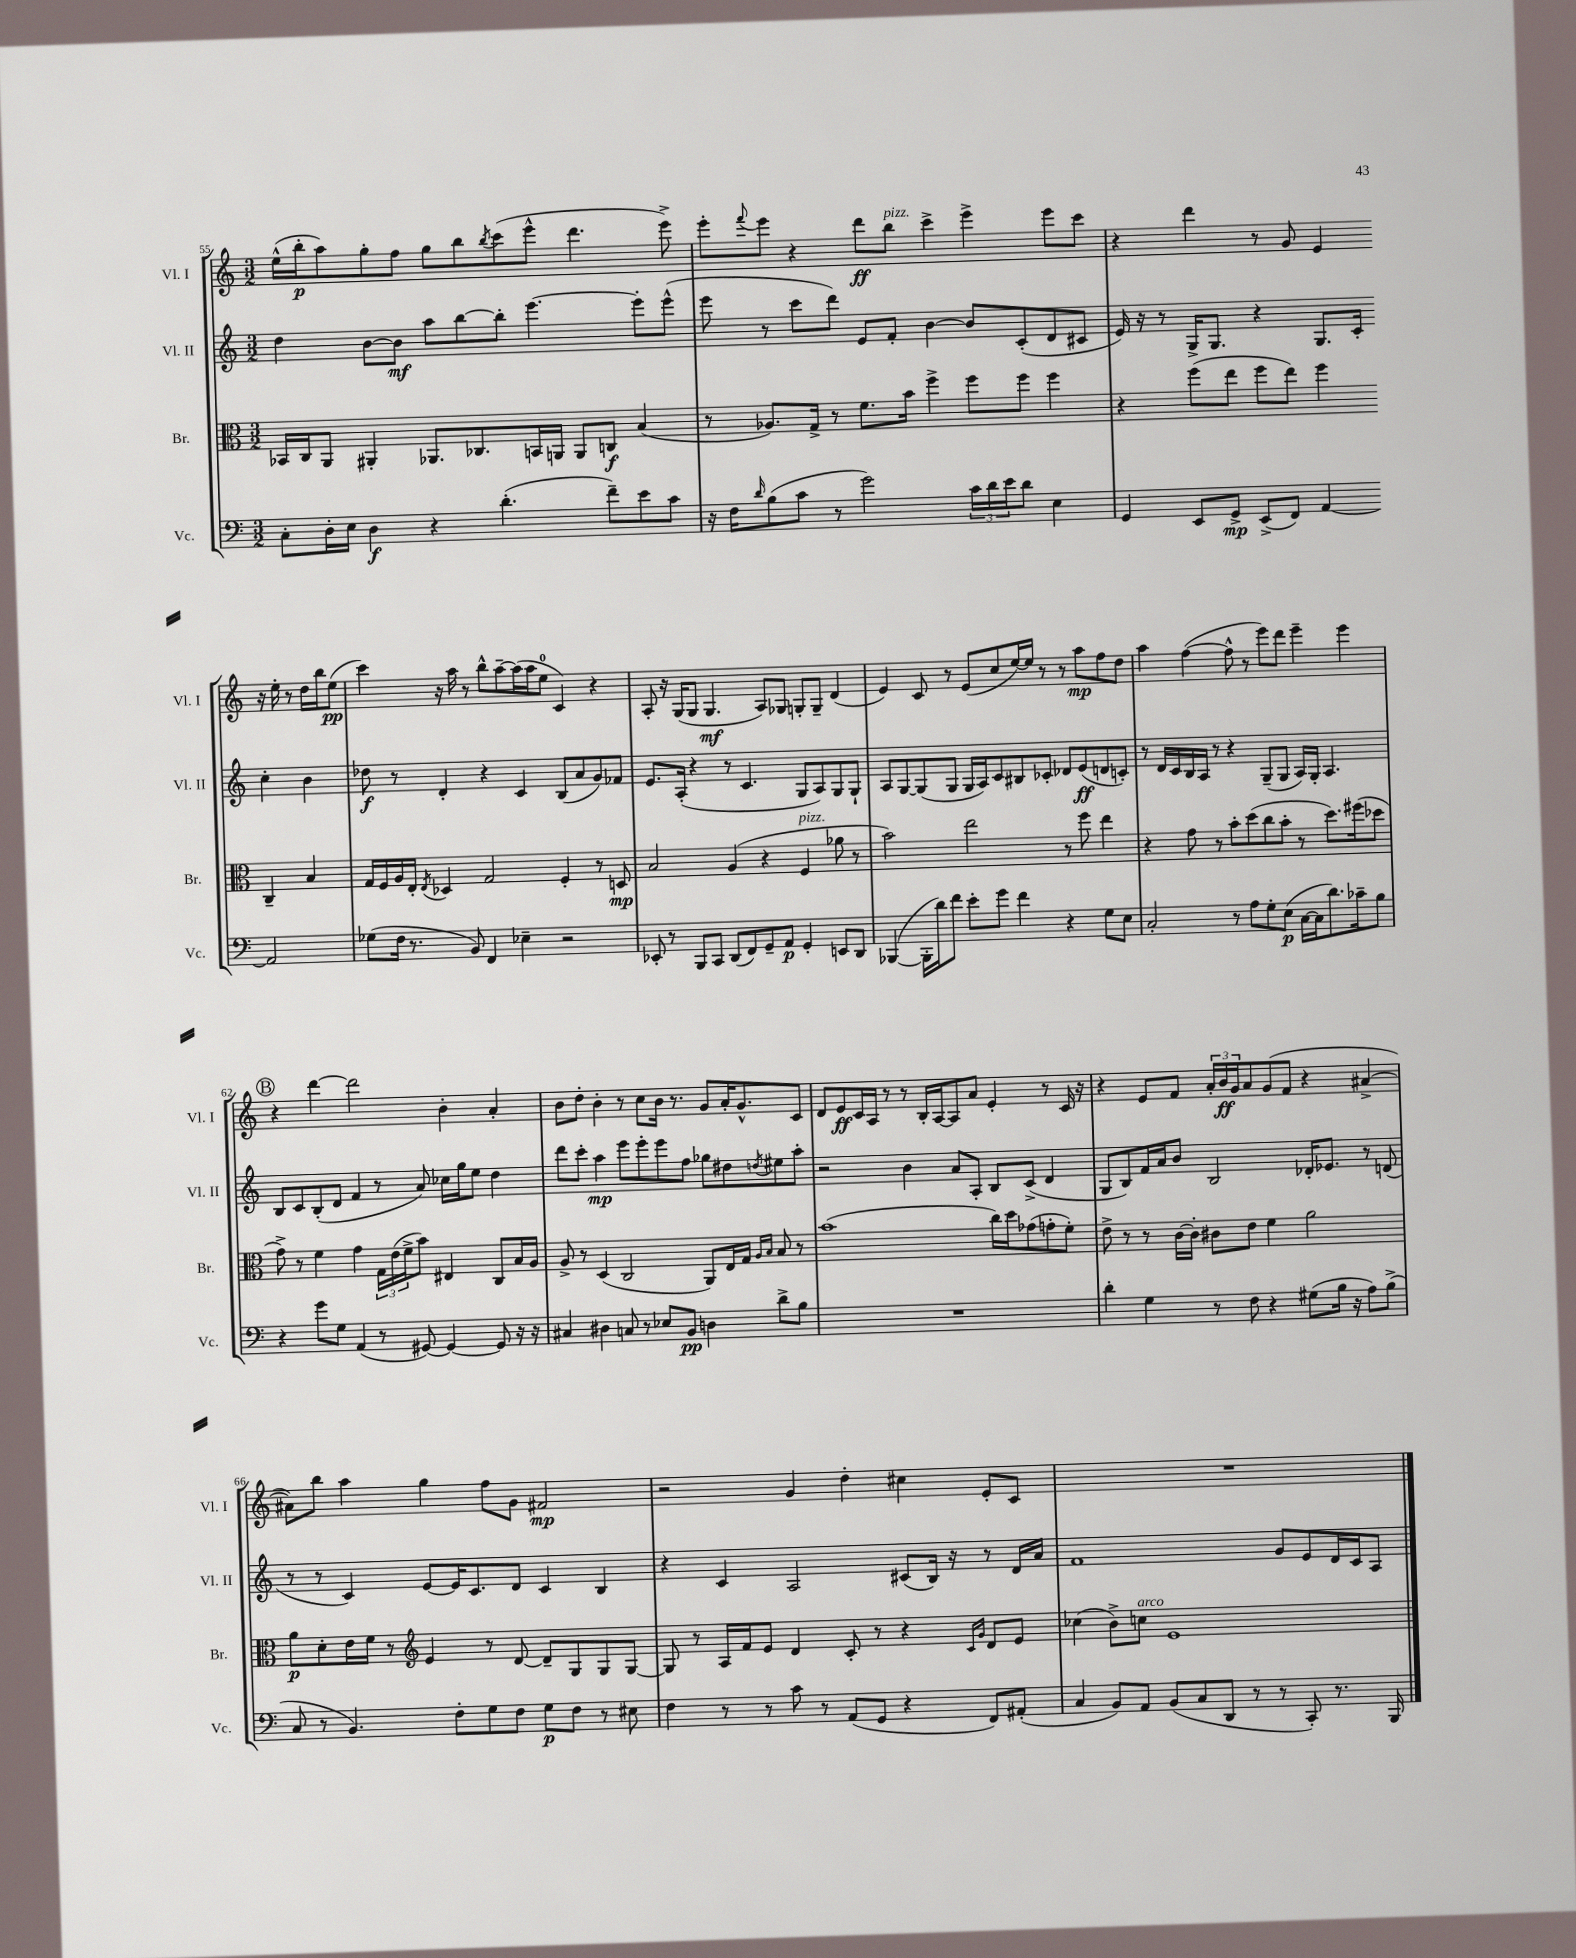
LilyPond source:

<<
\new StaffGroup <<
\new Staff = "s0" \with { instrumentName = "Vl. I" shortInstrumentName = "Vl. I" } {
    \clef treble \key c \major \numericTimeSignature \time 3/2
    e''16-^( b''16-.\p a''8) g''8-. f''8 g''8 b''8 \acciaccatura { b''8 } c'''8( e'''8-^ d'''4. e'''8->) |
    e'''8-. \appoggiatura { f'''8 } e'''8 r4 d'''8\ff b''8^\markup { \italic "pizz." } c'''4-> e'''4-> e'''8 c'''8 |
    r4 d'''4 r8 g'8 e'4 r16 e''16-. r8 d''16 b''16 e''8\pp( |
    c'''4) r16 a''16 r8 b''8-^ a''8~-- a''16( a''16 e''8-0 c'4) r4 |
    a8-. r16 g16( g8 g4.\mf a8) ges8 g8-. g8-- d'4( |
    e'4) c'8 r8 e'8( c''8 e''16~) e''16 r8 r8 a''8\mp f''8 d''8 |
    a''4 f''4~( f''8-^ r8 e'''8) d'''8 e'''4-- e'''4 |
    \mark \markup { \circle "B" } r4 d'''4~ d'''2 b'4-. a'4-. |
    b'8 d''8-. b'4-. r8 c''8 b'16 r8. g'8 a'16-. g'8.-^ c'8 |
    d'8 e'8\ff c'16 a16 r8 r8 b16-. a16~ a8 a'8 e'4-. r8 c'16 r16 |
    r4 e'8 f'8 \tuplet 3/2 { a'16-. b'16\ff g'16 } a'8 g'8( f'8 r4 ais'4~-> |
    ais'8) b''8 a''4 g''4 f''8 g'8 fis'2\mp |
    r2 g'4 d''4-. cis''4 e'8-. c'8 |
    R1. \bar "|." |
}
\new Staff = "s1" \with { instrumentName = "Vl. II" shortInstrumentName = "Vl. II" } {
    \clef treble \key c \major \numericTimeSignature \time 3/2
    d''4 b'8~ b'8\mf a''8 b''8~ b''8-. e'''4.~ e'''8-. e'''8-^( |
    e'''8 r8 c'''8 d'''8) e'8 f'8-. b'4~ b'8 c'8-.( d'8 cis'8 |
    e'16) r16 r8 g16-> g8. r4 g8. c'16-. c''4-. b'4 |
    des''8\f r8 d'4-. r4 c'4 b8( a'8 g'8) fes'8 |
    e'8. a16-.( r4 r8 c'4. g8 a8) g8 g8-! |
    a8 g8~ g8( g8 g16 a16) c'8 bis8 ces'8-. des'8 e'8\ff( d'8 c'8-.) |
    r8 d'16 c'16 b16 a16 r8 r4 g8--( g8 a16) g16-. a4. |
    \mark \markup { \circle "B" } b8 c'8 b8-.( d'8 f'4 r8 a'8) ces''16 g''16 e''8 d''4 |
    d'''8 c'''8-. a''4\mp e'''8 e'''8-. e'''8 f''8 ges''8 dis''8 \acciaccatura { d''8 } eis''8 a''8-. |
    r2 b'4 a'8 a8-. b8 c'8->( d'4 |
    g8 b8) f'16 a'16 b'8 b2 des'16-. ees'8. r8 d'8( |
    r8 r8 c'4) e'8~ e'16 c'8. d'8 c'4 b4 |
    r4 c'4 a2 cis'8( b16) r16 r8 d'16 a'16 |
    f'1 g'8 e'8 d'16 c'16 a8 \bar "|." |
}
\new Staff = "s2" \with { instrumentName = "Br." shortInstrumentName = "Br." } {
    \clef alto \key c \major \numericTimeSignature \time 3/2
    bes,16 c16 a,8 ais,4-. aes,8. ces8. b,16 a,16 a,8 c8\f b4( |
    r8 aes8.) g16-> r8 f'8. b'16 f''4-> f''8 f''8 f''4 |
    r4 f''8( e''8 f''8 e''8) f''4 c4-- b4 |
    g16 f16 a16 e16-. \acciaccatura { e8 } des4 g2 f4-. r8 d8\mp |
    b2 a4( r4 f4^\markup { \italic "pizz." } aes'8 r8 |
    b'2) e''2 r8 f''8 e''4 |
    r4 g'8 r8 b'8-. d''8( c''8 b'8-. r8 d''8.) fis''16( des''8 |
    \mark \markup { \circle "B" } g'8->) r8 f'4 g'4 \tuplet 3/2 { g16 e'16( f'16-> } b'8) eis4 c8 b16 a16 |
    a8-> r8 d4( c2 a,8) e16 g16 \grace { a16 b16 } b8 r8 |
    b'1( c''16) d''16 ges'8( g'8-. f'8-.) |
    e'8-> r8 r8 c'16~ c'16-. cis'8 e'8 f'4 a'2 |
    a'8\p d'8-. e'16 f'16 r8 \clef treble e'4 r8 d'8~ d'8-- g8 g8 g8~ |
    g8 r8 a16 f'16 e'8 d'4 c'8-. r8 r4 \grace { c'16 g'16 } d'8 e'8 |
    ces''4( b'8->) c''8^\markup { \italic "arco" } e'1 \bar "|." |
}
\new Staff = "s3" \with { instrumentName = "Vc." shortInstrumentName = "Vc." } {
    \clef bass \key c \major \numericTimeSignature \time 3/2
    c8-. d16-. e16 d4\f r4 d'4.-.( f'8--) e'8 c'8 |
    r16 f16 \grace { d'16 } b8( c'8 r8 g'2) \tuplet 3/2 { c'16 d'16 e'16 } d'8 e4 |
    g,4 e,8 g,8->\mp e,8->( f,8) a,4~ a,2 |
    ges8( f16 r8. b,8) f,4 ees4-- r2 |
    ees,8-. r8 b,,8 c,8 d,8( f,8) g,8-- a,8\p g,4-. e,8 d,8 |
    bes,,4~( bes,,16-. d'16) f'8 e'8-. g'8 f'4 r4 g8 e8 |
    c2-. r8 a8 g8-. e8\p( c16~ c16 d'8.) ces'16-- b8 |
    \mark \markup { \circle "B" } r4 g'8 g8 a,4( r8 gis,8~) gis,4~ gis,8 r16 r16 |
    cis4 dis4 c8 r8 ees8 b,8\pp d4 d'8-> b8 |
    R1. |
    d'4-. g4 r8 f8 r4 gis8( b16 r16 a8) b8->( |
    c8 r8 b,4.) f8-. g8 f8 g8\p f8 r8 eis8 |
    f4 r8 r8 c'8 r8 a,8( g,8 r4 f,8) ais,8-.( |
    c4 b,8) a,8 b,8( c8 d,8 r8 r8 c,8-.) r8. b,,16 \bar "|." |
}
>>
>>
\layout { \context { \Score currentBarNumber = #55 } }
